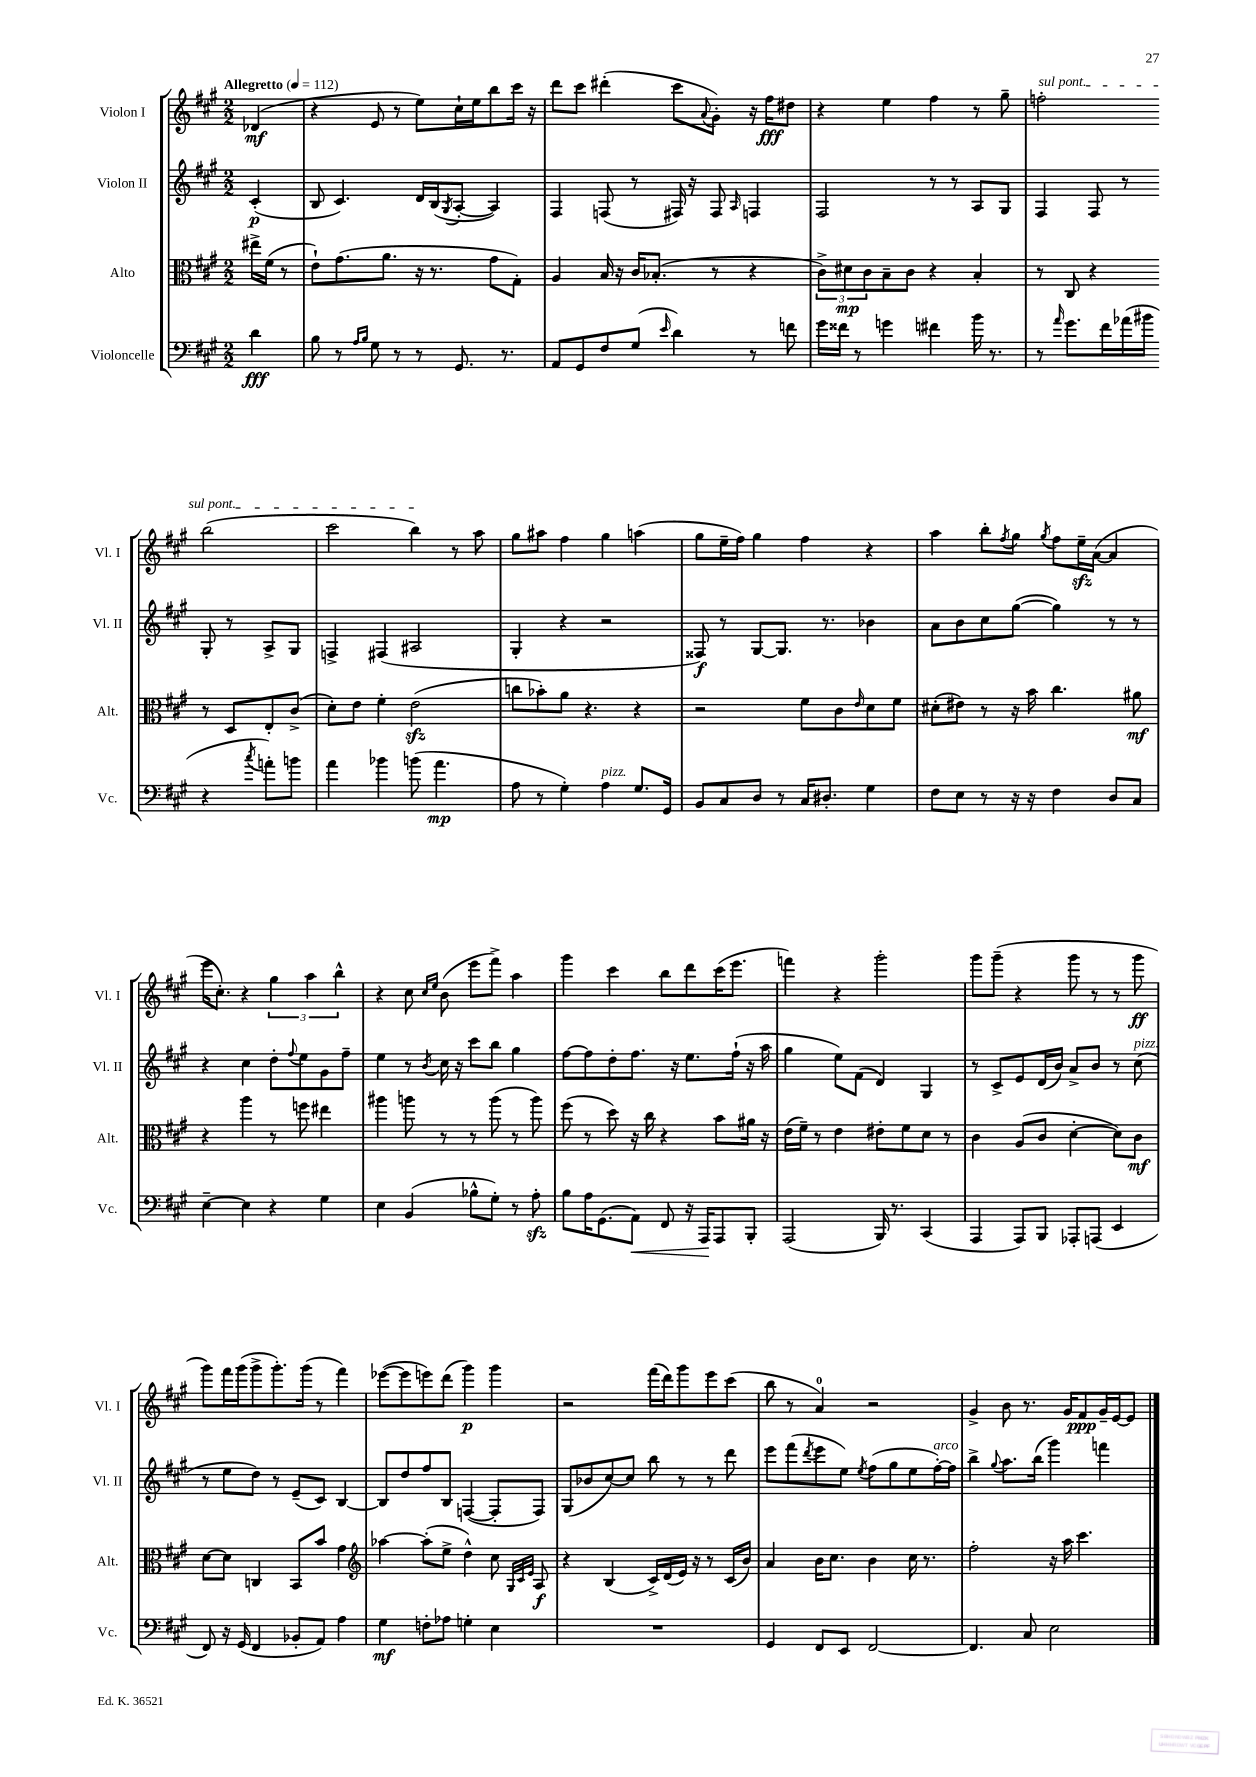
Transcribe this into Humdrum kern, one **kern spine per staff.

**kern	**kern	**kern	**kern
*staff4	*staff3	*staff2	*staff1
*clefF4	*clefC3	*clefG2	*clefG2
*k[f#c#g#]	*k[f#c#g#]	*k[f#c#g#]	*k[f#c#g#]
*M2/2	*M2/2	*M2/2	*M2/2
*MM112	*MM112	*MM112	*MM112
4d\	16ee#^\LL	(4c#'/	(4d-/
.	(16f#\JJ	.	.
.	8r	.	.
=	=	=	=
8B\	8e`\L)	8B/	4r
8r	(8.g#\	4.c#/)	.
16qqA/LL	.	.	.
16qqB/JJ	.	.	.
8G#\	.	.	8e/
.	8.a\J	.	.
8r	.	.	8r
8r	16r	16d/LL	8ee\L)
.	8.r	(16B/J	.
.	.	8qG#/	.
8.GG#/	.	[8A'/J	16cc#`\L
.	.	.	16ee\J
.	8g#\L	4A/])	8bb\
8.r	.	.	.
.	8G#'\J)	.	16ccc#\Jk
.	.	.	16r
=	=	=	=
8AA/L	4A/	4F#/	8ddd\L
8GG#/	.	.	8ccc#\J
8F#/	16B/	(8F/	(4ddd#'\
.	16r	.	.
(8G#/J	16c#/LK	8r	.
.	(8.B-'/J	.	.
16qqe/	.	.	.
4d\)	.	16F#/)	8ccc#\L
.	.	16r	.
.	.	.	8qqa/
.	8r	8F#/	8g#'\J)
.	.	16qqA/	.
8r	4r	4F/	16r
.	.	.	16ff#\LK
8f\	.	.	8dd#\J
=	=	=	=
16g#\LL	12c#^\L)	2F#/	4r
16f##\JJ	.	.	.
.	12d#\	.	.
8r	.	.	.
.	12c#\	.	.
4g\	8B~\	.	4ee\
.	8c#\J	.	.
4f#\	4r	8r	4ff#\
.	.	8r	.
16b\	4B'/	8A/L	8r
8.r	.	.	.
.	.	8G#/J	8gg#~\
=	=	=	=
8r	8r	4F#/	2ff'\
16qqa/	.	.	.
8.g#\L	8C#/	.	.
.	4r	8F#/	.
16f#\L	.	.	.
(16a-\	.	8r	.
16b#\JJ	.	.	.
4r	8r	8G#'/	(2bb\
.	8D/L	8r	.
8qcc#/	.	.	.
8a'\L)	8E'/	8A^/L	.
8b\J	(8c#^/J	8G#/J	.
=	=	=	=
4a\	8d'\L)	4F^/	2ccc#\
.	8e\J	.	.
4b-\	4f#'\	(4F#/	.
(8b\	(2e\	2A#/	4bb\)
4.a\	.	.	.
.	.	.	8r
.	.	.	8aa\
=	=	=	=
8A\	8cc\L	4G#'/	8gg#\L
8r	8b-'\)	.	8aa#\J
4G#'\)	8a\J	4r	4ff#\
.	4.r	.	.
4A\	.	2r	4gg#\
8.G#/L	4r	.	(4aa\
16GG#/Jk	.	.	.
=	=	=	=
8BB/L	2r	8F##/)	8gg#\L
8C#/	.	8r	16ee~\L
.	.	.	16ff#\JJ)
8D/J	.	[8G#/L	4gg#\
8r	.	8.G#/]J	.
16C#/LK	8f#\L	.	4ff#\
8.D#'/J	.	8.r	.
.	8c#\	.	.
.	16qqe/	.	.
4G#\	8d\	4b-\	4r
.	8f#\J	.	.
=	=	=	=
8F#\L	(8d#'\L	8a\L	4aa\
8E\J	8e#\J)	8b\	.
8r	8r	8cc#\	8bb'\L
.	.	.	8qff#/
16r	16r	([8gg#\J	8gg#\J
16r	16b\	.	.
.	.	.	8qgg#/
4F#\	4.cc#\	4gg#\])	8ff#\L
.	.	.	16ee~\L
.	.	.	([16a\JJ
8D/L	.	8r	4a/]
8C#/J	8a#\	8r	.
=	=	=	=
[4E~\	4r	4r	16eee\LK
.	.	.	8.cc#'\J)
4E\]	4aa\	4cc#\	4r
4r	8r	8dd'\L	6gg#\
.	.	8qqff#/	.
.	8ff\	8ee\	.
.	.	.	6aa\
4G#\	4ee#\	8g#\	.
.	.	.	6bb^^\
.	.	8ff#~\J	.
=	=	=	=
4E\	4aa#\	4ee\	4r
(4BB/	8aa\	8r	8cc#\
.	.	.	16qqcc#/LL
.	.	8qb/	16qqee/JJ
.	8r	16cc#\	(8b\
.	.	16r	.
8B-^^\L	8r	8ccc#\L	8eee\L
8G#'\J)	(8aa\	8bb\J	8fff#^\J)
8r	8r	4gg#\	4aa\
8A'\	8aa\)	.	.
=	=	=	=
8B\L	(8ff#\	[8ff#\L	4ggg#\
16A\K	8r	8ff#\]	.
(8.GG#\	.	.	.
.	8dd\)	8dd'\	4ccc#\
8AA\J)	16r	8.ff#\J	.
.	16cc#\	.	.
8FF#/	4r	.	8bb\L
.	.	16r	.
16r	.	8.ee\L	8ddd\
16AAA/LK	.	.	.
8AAA/	8b\L	.	(16ccc#\K
.	.	(16ff#`\Jk	8.eee\J
8BBB'/J	16a#\Jk	16r	.
.	16r	16aa\	.
=	=	=	=
(2AAA/	(16e\LL	4gg#\	4fff\)
.	16f#~\JJ)	.	.
.	8r	.	.
.	4e\	8ee\L)	4r
.	.	(8f#\J	.
16BBB/)	8e#'\L	4d/)	2ggg#'\
8.r	.	.	.
.	8f#\	.	.
(4CC#/	8d\J	4G#/	.
.	8r	.	.
=	=	=	=
4AAA/	4c#\	8r	8ggg#\L
.	.	8c#^/L	(8ggg#~\J
8AAA/L)	(8A/L	8e/	4r
8BBB/J	8c#/J	(16d/L	.
.	.	16b/JJ)	.
8AAA-'/L	[4d'\	8a^/L	8ggg#\
(8AAA/J	.	8b/J	8r
4EE/	8d\]L)	8r	8r
.	8c#\J	(8cc#\	8ggg#\
=	=	=	=
8FF#/)	[8d\L	8r	8ggg#\L)
16r	8d\]J	8ee\L	16fff#\L
(16GG#/	.	.	(16ggg#\J
4FF#/	4C/	8dd\J)	8ggg#^\
.	.	8r	8.ggg#'\)
8BB-'/L	8BB/L	(8e~/L	.
.	.	.	(16ggg#\Jk
8AA/J)	8b/J	8c#/J)	8r
4A\	4g#\	[4B/	4fff#\)
=	=	=	=
*	*clefG2	*	*
4G#\	[4aa-\	8B/]L	([8eee-\L
.	.	8dd/	8eee-\]
8F'\L	(8aa-'\]L	8ff#/	8eee\)
8A-\J	8ee^\J	8B/J	(8ddd\J
4G'\	4dd^^\)	([4F/	4ggg#\)
4E\	8cc#\	8F'/]L	4ggg#\
.	32qqG#/LLL	.	.
.	32qqc#/	.	.
.	32qqe/JJJ	.	.
.	8A/	8F/J)	.
=	=	=	=
1r	4r	(8G#/L	2r
.	.	8b-/	.
.	(4B/	[8cc#/)	.
.	.	8cc#/]J	.
.	16c#^/LL)	8bb\	(16fff#\LL
.	(16d/	.	16ddd\J)
.	16e/JJ)	8r	8ggg#\
.	16r	.	.
.	8r	8r	8eee\
.	(16c#/LL	8ddd\	(8ccc#\J
.	16b/JJ)	.	.
=	=	=	=
4GG#/	4a/	8eee\L	8bb\
.	.	(8fff#\	8r
.	.	8qddd/	.
8FF#/L	16b\LK	8eee\	4a/)
.	8.cc#\J	.	.
8EE/J	.	8ee\J)	.
.	.	8qee/	.
[2FF#/	4b\	(8ff#\L	2r
.	.	8gg#\	.
.	16cc#\	8ee\	.
.	8.r	.	.
.	.	[16ff#'\L)	.
.	.	16ff#\]JJ	.
=	=	=	=
4.FF#/]	2ff#'\	4bb^\	4g#^/
.	.	8qqgg#/	.
.	.	8.aa\L	8b\
8C#/	.	.	8.r
.	.	(16bb\Jk	.
2E\	16r	4ggg#\)	.
.	16aa\	.	16g#/LK
.	4.ccc#\	.	8f#/
.	.	4fff\	16g#~/L
.	.	.	[16e/J
.	.	.	8e/]J
==	==	==	==
*-	*-	*-	*-
